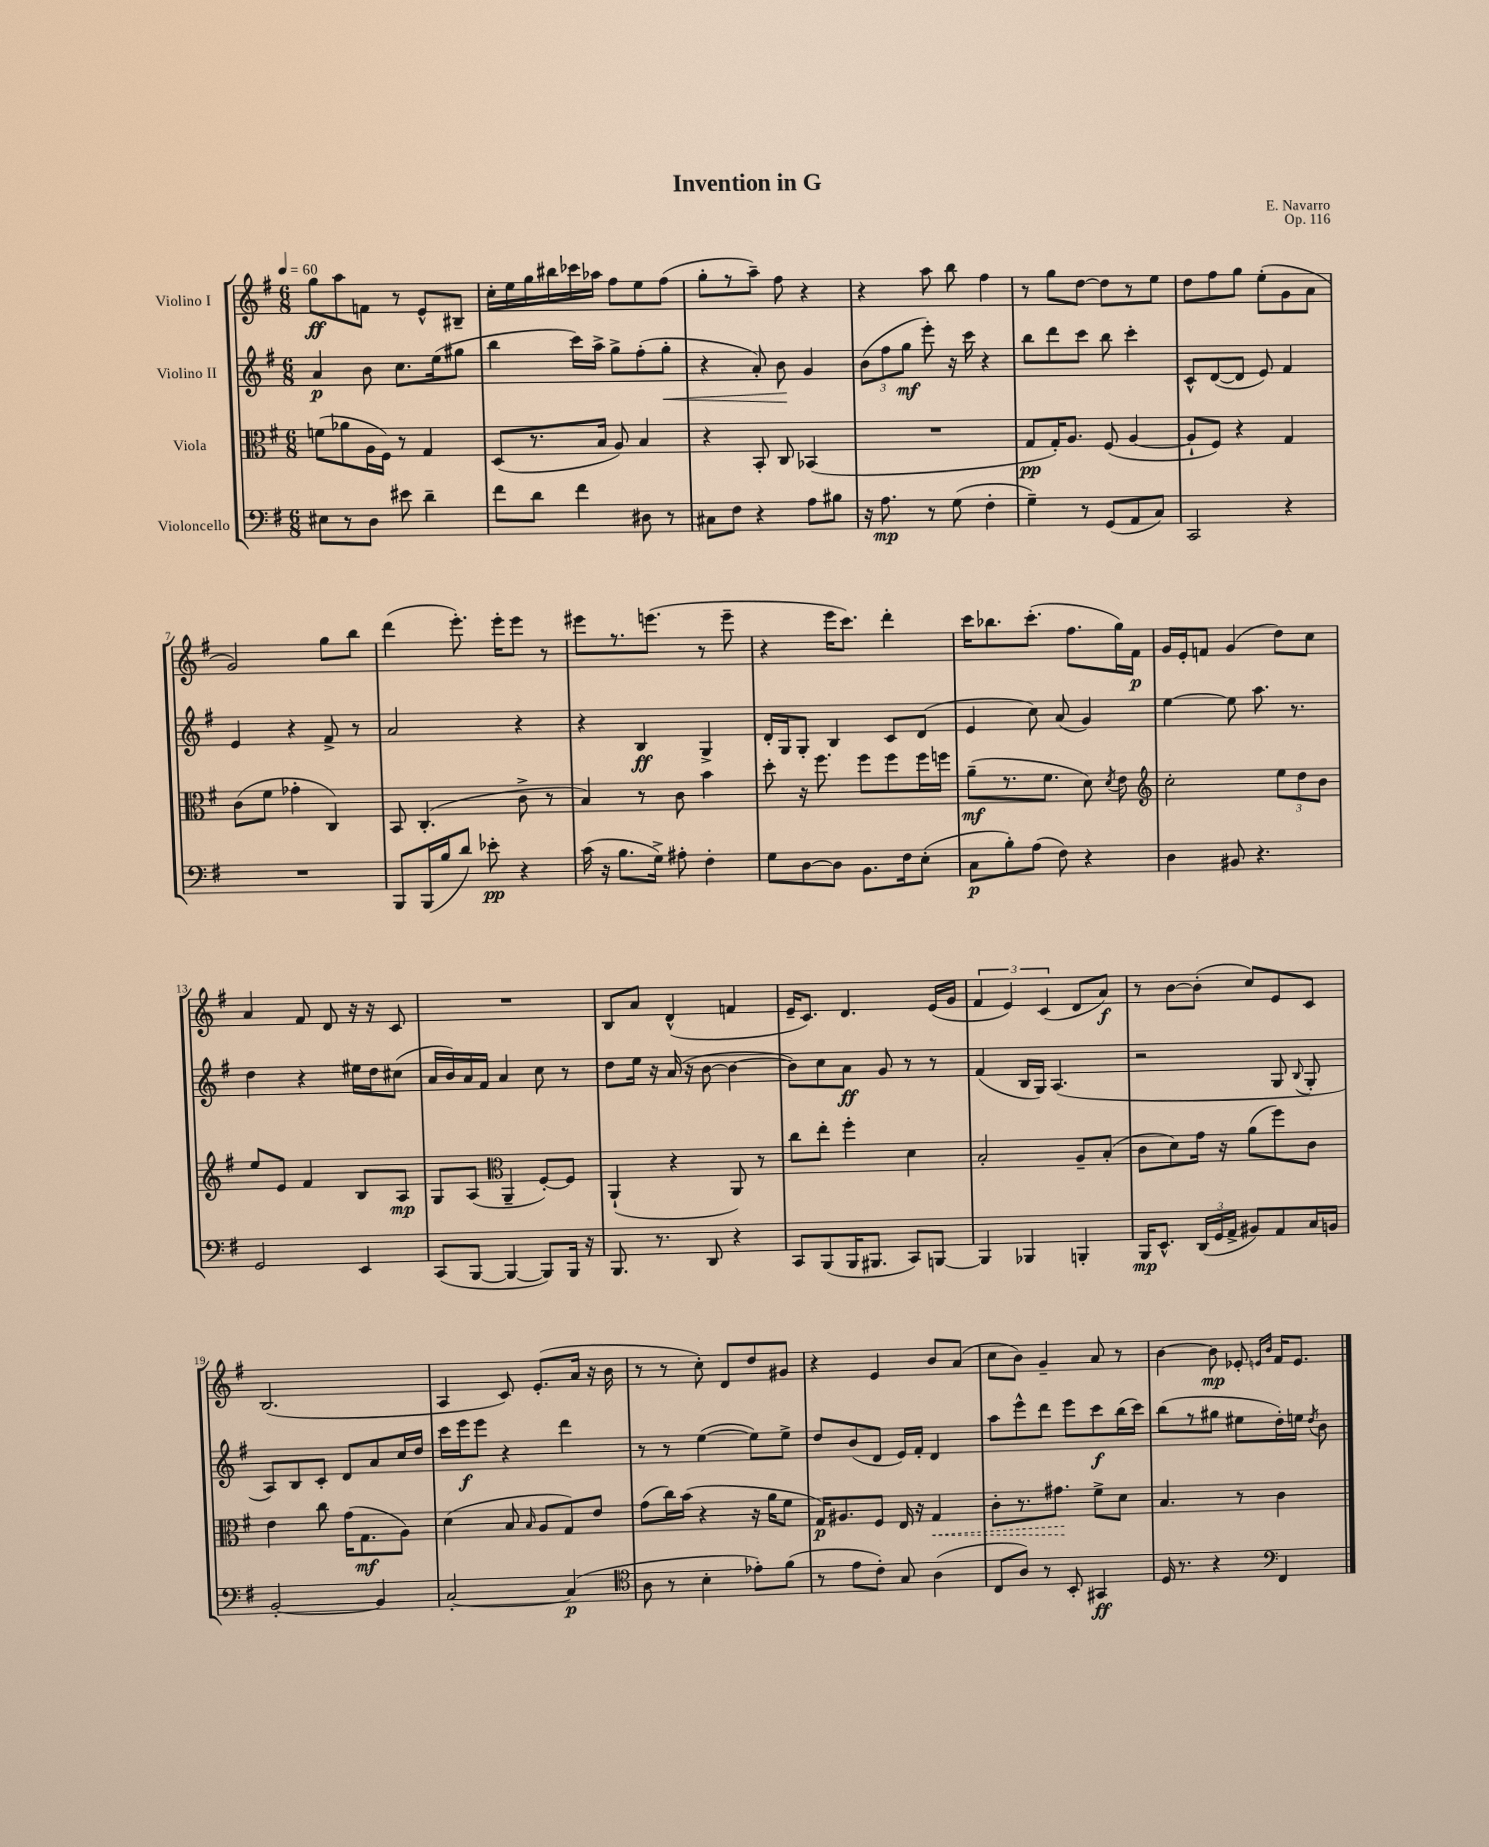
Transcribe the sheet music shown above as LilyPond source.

\header { title = "Invention in G" composer = "E. Navarro" opus = "Op. 116" }
<<
\new StaffGroup <<
\new Staff = "s0" \with { instrumentName = "Violino I" } {
    \clef treble \key g \major \numericTimeSignature \time 6/8 \tempo 4 = 60
    \autoBeamOff g''8[\ff a''8 f'8] r8 e'8[-^ bis8]-- |
    c''16[-. e''16 g''16 bis''16 ces'''16 aes''16] fis''8[ e''8 fis''8]( |
    g''8[-. r8 a''8]--) fis''8 r4 |
    r4 a''8 b''8 fis''4 |
    r8 g''8[ d''8]~ d''8[ r8 e''8] |
    d''8[ fis''8 g''8] e''8[-.( g'8 a'8] |
    g'2) g''8[ b''8] |
    d'''4( e'''8.-.) e'''16[-. e'''8] r8 |
    eis'''8[ r8. e'''8.]( r8 e'''8-- |
    r4 e'''16[ c'''8.]) d'''4-. |
    c'''16[ bes''8. c'''8.]-.( fis''8.[ g''16) fis'16]\p |
    g'16[ e'16-. f'8] g'4( d''8[) c''8] |
    a'4 fis'8 d'8 r16 r16 c'8 |
    R2. |
    b8[ a'8] d'4-^( f'4 |
    e'16[-- c'8.]) d'4. e'16[( g'16] |
    \tuplet 3/2 { fis'4 e'4) c'4( } d'8[ a'8]\f) |
    r8 b'8[~ b'8]-.( c''8[) e'8 c'8] |
    b2.( |
    a4 c'8) e'8.[-.( a'16] r16 b'16 |
    r8 r8 c''8-.) d'8[ d''8 gis'8] |
    r4 e'4 b'8[ a'8]( |
    c''8[ b'8]) g'4-- a'8 r8 |
    b'4~ b'8\mp ees'8-. \grace { e'16[ b'16] } fis'16[ e'8.] \bar "|." |
}
\new Staff = "s1" \with { instrumentName = "Violino II" } {
    \clef treble \key g \major \numericTimeSignature \time 6/8
    \autoBeamOff a'4\p b'8 c''8.[ e''16( gis''8] |
    b''4 c'''16[) a''16]-> g''8[-> fis''8-.( g''8]-.\< |
    r4 a'8-.) b'8\! g'4 |
    \tuplet 3/2 { b'8[( fis''8 g''8]\mf } e'''8-.) r16 c'''16 r4 |
    b''8[ d'''8 c'''8] b''8 c'''4-. |
    c'8[-^ d'8~( d'8] e'8) fis'4 |
    e'4 r4 fis'8-> r8 |
    a'2 r4 |
    r4 b4\ff g4-> |
    d'16[-. g16 g8]-. b4 c'8[ d'8]( |
    e'4 c''8) a'8( g'4) |
    e''4~ e''8 a''8. r8. |
    d''4 r4 eis''16[ d''16 cis''8]( |
    a'16[ b'16) a'16 fis'16] a'4 c''8 r8 |
    d''8[ e''16] r16 a'16( r16 b'8~ b'4~ |
    b'8[) c''8 a'8]\ff g'8 r8 r8 |
    fis'4( b16[ g16]) a4.( |
    r2 g8 \appoggiatura { b8 } g8-. |
    a8[) b8 c'8]-. d'8[ a'8 c''16 d''16] |
    c'''16[ e'''16\f e'''8] r4 d'''4 |
    r8 r8 e''4~( e''8[) e''8]-> |
    d''8[ b'8( d'8] e'16[) fis'16]-. d'4 |
    a''8[ e'''8-^ d'''8] e'''8[ c'''8\f b''16( c'''16]) |
    b''8[( r8 gis''8] eis''8[ d''16-.) e''16] \acciaccatura { d''8 } b'8 \bar "|." |
}
\new Staff = "s2" \with { instrumentName = "Viola" } {
    \clef alto \key g \major \numericTimeSignature \time 6/8
    \autoBeamOff f'8[( aes'8 a16 fis16]) r8 g4 |
    d8[( r8. b16] a8) b4 |
    r4 b,8-. c8 bes,4( |
    R2. |
    g8[\pp g16-.) a8.] fis8( a4~ |
    a8[-! fis8]) r4 g4 |
    c'8[( fis'8] ges'4-. c4) |
    b,8 c4.-.( c'8-> r8 |
    b4) r8 c'8 b'4 |
    d''8-. r16 fis''8. fis''8[ fis''8 fis''16 f''16] |
    a'8[--\mf( r8. fis'8.] d'8) \acciaccatura { d'8 } e'8 |
    \clef treble c''2-. \tuplet 3/2 { e''8[ d''8 b'8] } |
    e''8[ e'8] fis'4 b8[ a8]\mp |
    g8[ a8]( \clef alto a,4-- fis8[~-.) fis8] |
    a,4-!( r4 a,8) r8 |
    c''8[ e''8]-. fis''4-. d'4 |
    b2-. a8[-- b8]-.( |
    c'8[ d'8) g'16] r16 a'8[( fis''8) c'8] |
    e'4 c''8 g'16[( g8.\mf a8]) |
    d'4( b8 \grace { b16 } a8[ g8) e'8] |
    g'8[( c''16) b'16]( r4 r16 a'16[ fis'8] |
    g16[\p) ais8. fis8] e16 r16 \once \override Hairpin.style = #'dashed-line g4\< |
    c'8[-. r8. gis'8.]\! fis'8[-> d'8] |
    b4. r8 c'4 \bar "|." |
}
\new Staff = "s3" \with { instrumentName = "Violoncello" } {
    \clef bass \key g \major \numericTimeSignature \time 6/8
    \autoBeamOff eis8[ r8 d8] eis'8 d'4-- |
    fis'8[ d'8] fis'4 dis8 r8 |
    cis8[ fis8] r4 a8[ bis8] |
    r16 a8.\mp r8 g8( fis4-. |
    g4--) r8 g,8[( a,8 c8]) |
    c,2 r4 |
    R2. |
    b,,8[ b,,16( b16 d'8]) ees'8-.\pp r4 |
    c'16( r16 b8.[ g16]->) ais8-. fis4-. |
    g8[ d8~ d8] b,8.[ fis16 e8]-.( |
    c8[\p b8-.) a8]( fis8) r4 |
    d4 bis,8 r4. |
    g,2 e,4 |
    c,8[( b,,8]~ b,,4~ b,,8[) b,,16] r16 |
    b,,8. r8. d,8 r4 |
    c,8[ b,,8( b,,16 bis,,8.] c,8[) b,,8]~ |
    b,,4 bes,,4 b,,4-. |
    b,,16[\mp e,8.]-^ \tuplet 3/2 { d,16[( g,16 a,16]-> } bis,8[) a,8 c16 b,16] |
    b,2~-. b,4 |
    c2~-. c4\p( |
    \clef tenor a8 r8 b4-. ees'8[-.) fis'8]( |
    r8 e'8[ c'8]-.) g8 a4( |
    c8[ a8]) r8 b,8-. gis,4\ff |
    d16 r8. r4 \clef bass fis,4 \bar "|." |
}
>>
>>
